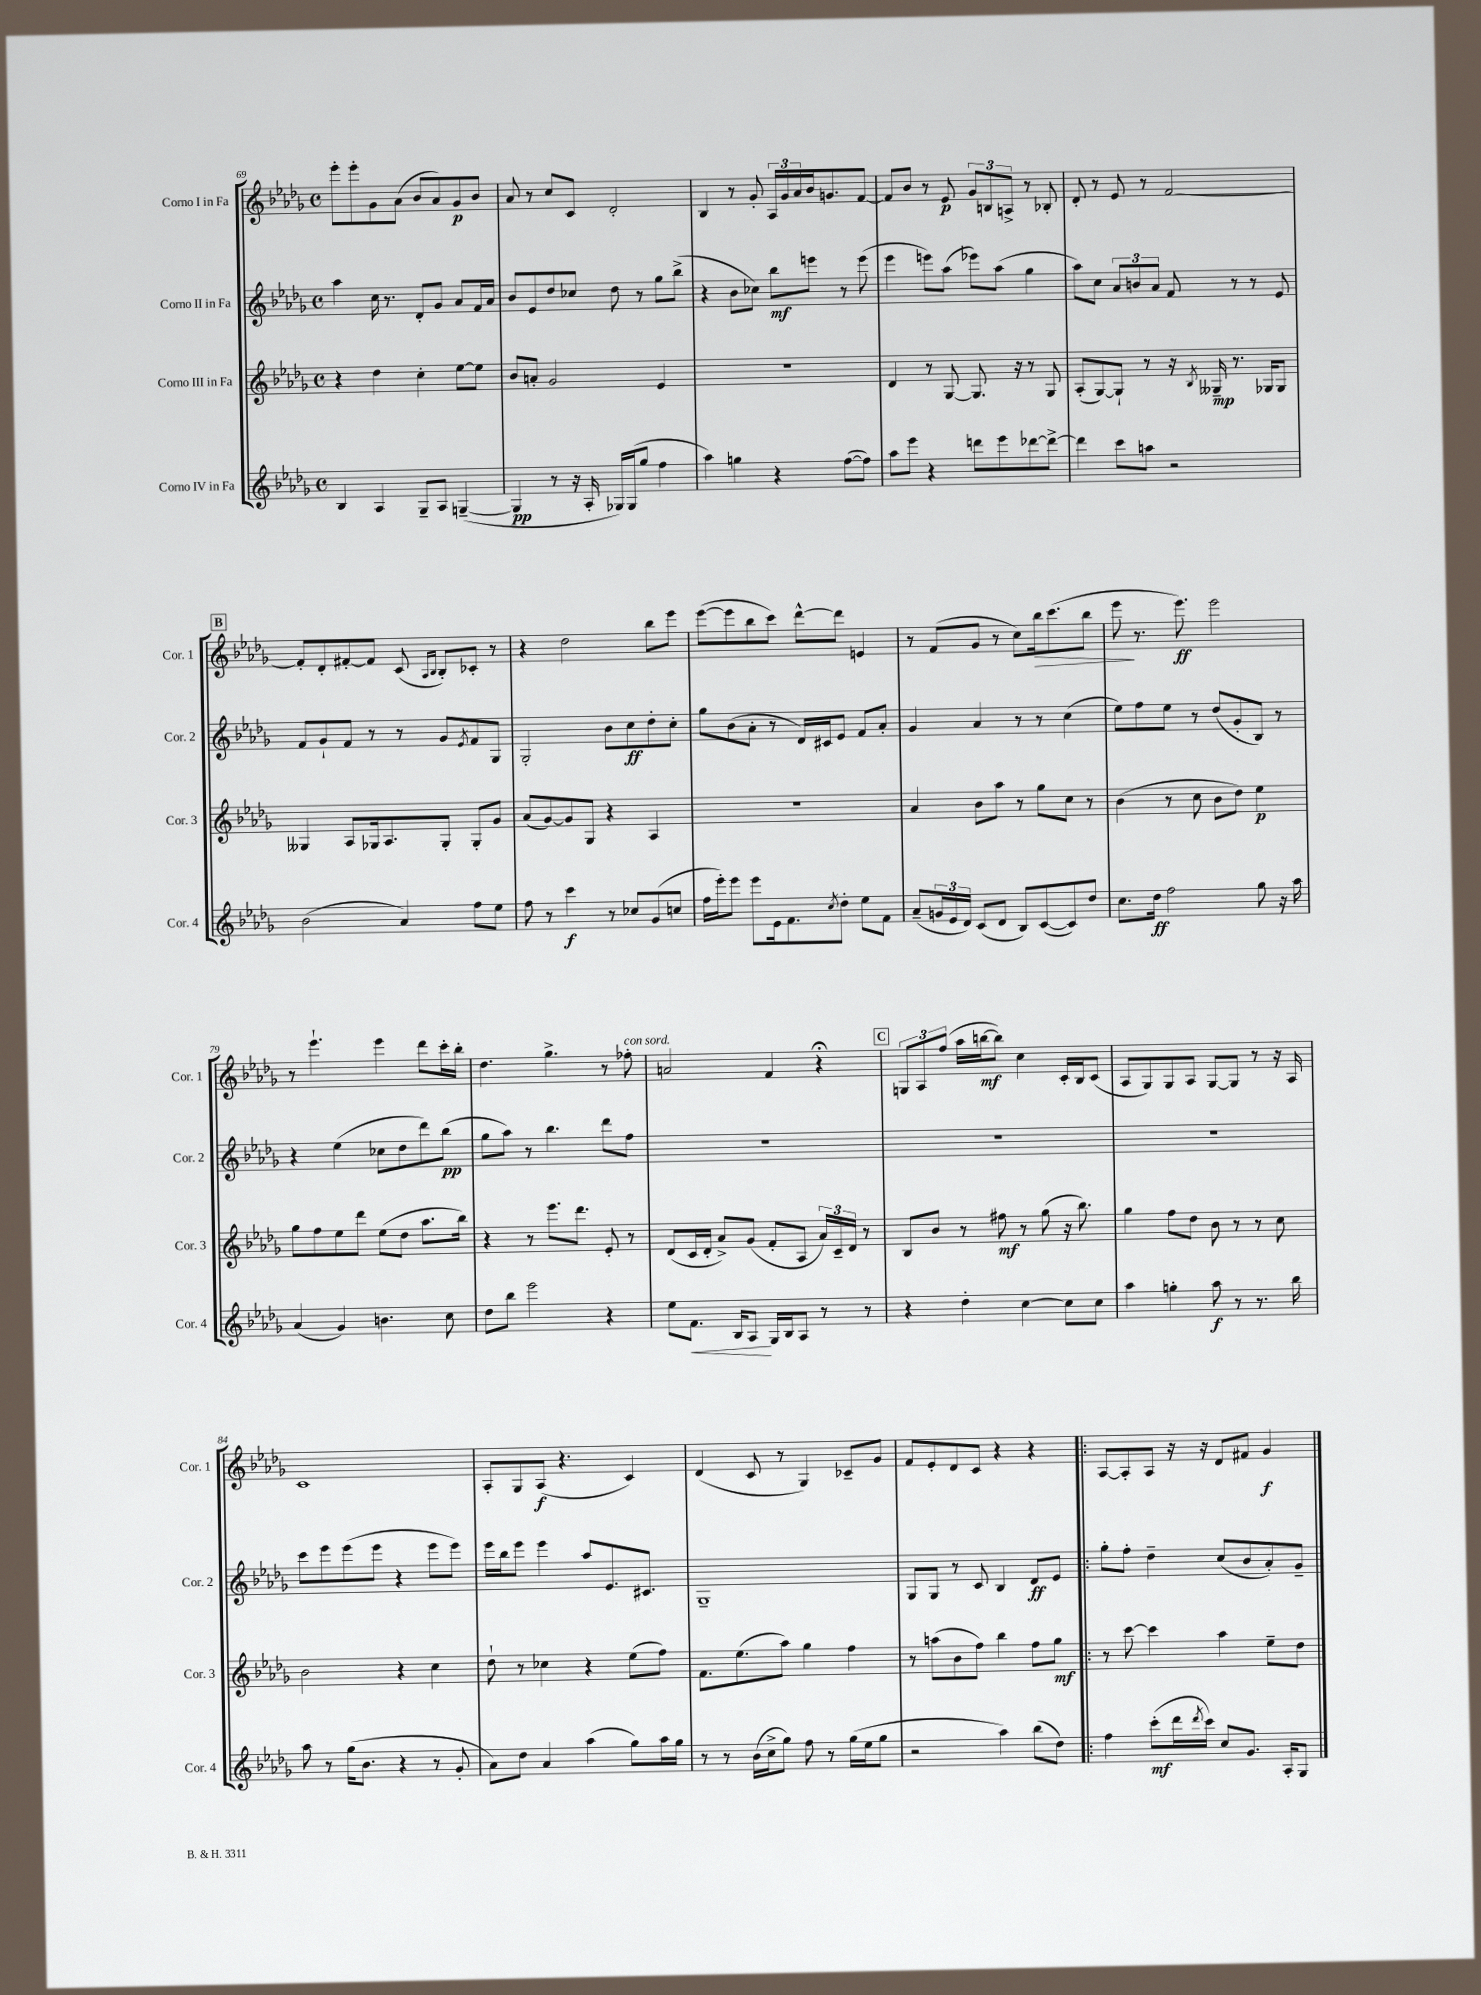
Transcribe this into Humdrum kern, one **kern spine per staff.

**kern	**dynam	**kern	**dynam	**kern	**dynam	**kern	**dynam
*part4	*part4	*part3	*part3	*part2	*part2	*part1	*part1
*staff4	*staff4	*staff3	*staff3	*staff2	*staff2	*staff1	*staff1
*I"Corno IV in Fa	*	*I"Corno III in Fa	*	*I"Corno II in Fa	*	*I"Corno I in Fa	*
*I'Cor. 4	*	*I'Cor. 3	*	*I'Cor. 2	*	*I'Cor. 1	*
*clefG2	*	*clefG2	*	*clefG2	*	*clefG2	*
*k[b-e-a-d-g-]	*	*k[b-e-a-d-g-]	*	*k[b-e-a-d-g-]	*	*k[b-e-a-d-g-]	*
*M4/4	*	*M4/4	*	*M4/4	*	*M4/4	*
*met(c)	*	*met(c)	*	*met(c)	*	*met(c)	*
=69	=69	=69	=69	=69	=69	=69	=69
4B-/	.	4r	.	4aa-\	.	8eee-'\L	.
.	.	.	.	.	.	8eee-'\	.
4A-/	.	4dd-\	.	16cc\	.	8g-\	.
.	.	.	.	8.r	.	.	.
.	.	.	.	.	.	(8a-\J	.
8G-~/L	.	4cc'\	.	8d-'/L	.	8b-/L	.
8A-/J	.	.	.	8g-/J	.	8a-/)	.
([4Gn~/	.	[8ee-\L	.	8a-/L	.	8g-/	p
.	.	8ee-\J]	.	16f/L	.	8b-/J	.
.	.	.	.	16a-/JJ	.	.	.
=70	=70	=70	=70	=70	=70	=70	=70
4G/]	pp	8b-/L	.	8b-/L	.	8a-/	.
.	.	8an'/J	.	8e-/	.	8r	.
8r	.	2g-/	.	8dd-/	.	8cc/L	.
16r	.	.	.	8cc-X/J	.	8c/J	.
16A-'/	.	.	.	.	.	.	.
16G-X/LL)	.	.	.	8dd-\	.	2d-'/	.
(16G-/J	.	.	.	.	.	.	.
8gg-/J	.	.	.	8r	.	.	.
4ff\	.	4e-/	.	8gg-\L	.	.	.
.	.	.	.	(8bb-^\J	.	.	.
=71	=71	=71	=71	=71	=71	=71	=71
4aa-\)	.	1r	.	4r	.	4B-/	.
4ggn\	.	.	.	8b-\L	.	8r	.
.	.	.	.	8cc-X\J)	.	8g-'/	.
4r	.	.	.	8bb-\L	mf	24A-/LL	.
.	.	.	.	.	.	24g-/	.
.	.	.	.	.	.	24a-/	.
.	.	.	.	8eeen\J	.	16b-/J	.
.	.	.	.	.	.	8.gn/	.
([8ff\L	.	.	.	8r	.	.	.
8ff\J])	.	.	.	(8eee\	.	[8f/J	.
=72	=72	=72	=72	=72	=72	=72	=72
8aa-\L	.	4d-/	.	4eee-\	.	8f/L]	.
8eee-\J	.	.	.	.	.	8b-/J	.
4r	.	8r	.	8eeen\L)	.	8r	.
.	.	[8G-/	.	(8aa-\J	.	8e-/	p
8dddn\L	.	8.G-/]	.	8eee-X\L)	.	12g-/L	.
.	.	.	.	.	.	12Bn/	.
8eee-\	.	.	.	(8aa-\J	.	.	.
.	.	.	.	.	.	12An^/J	.
.	.	16r	.	.	.	.	.
[8ddd-X\	.	8r	.	4gg-\	.	8r	.
8ddd-^\J_	.	8G-/	.	.	.	8B-X'/	.
=73	=73	=73	=73	=73	=73	=73	=73
4ddd-\]	.	(8A-'/L	.	8aa-\L)	.	8d-'/	.
.	.	[8G-/)	.	8cc\J	.	8r	.
8ccc\L	.	8G-`/J]	.	12a-/L	.	8e-/	.
.	.	.	.	12bn/	.	.	.
8aan\J	.	8r	.	.	.	8r	.
.	.	.	.	12a-/J	.	.	.
2r	.	16r	.	8f/	.	[2f/	.
.	.	8qB-/	.	.	.	.	.
.	.	16G--X~/	mp	.	.	.	.
.	.	8.r	.	8r	.	.	.
.	.	.	.	8r	.	.	.
.	.	16G-X/KL	.	.	.	.	.
.	.	8G-/J	.	8e-/	.	.	.
!!LO:LB:g=z
!!LO:REH:place=s1:t=B
=74	=74	=74	=74	=74	=74	=74	=74
(2b-\	.	4G--X/	.	8f/L	.	8f'/L]	.
.	.	.	.	8g-`/	.	8d-'/	.
.	.	8A-/L	.	8f/J	.	[8f#X'/	.
.	.	16G-X/k	.	8r	.	8f#/J]	.
.	.	8.A-/	.	.	.	.	.
4a-/)	.	.	.	8r	.	(8c/	.
.	.	.	.	.	.	16qqA-/LL	.
.	.	.	.	.	.	16qqB-/JJ	.
.	.	8G-'/J	.	8g-/L	.	8B-'/L)	.
.	.	.	.	8qe-/	.	.	.
8ff\L	.	8G-'/L	.	8f/	.	8c-X'/J	.
8ee-\J	.	8g-/J	.	8G-/J	.	8r	.
=75	=75	=75	=75	=75	=75	=75	=75
8ff\	.	(8a-/L	.	2G-'/	.	4r	.
8r	.	[8g-/)	.	.	.	.	.
4ccc\	f	8g-/]	.	.	.	2dd-\	.
.	.	8G-/J	.	.	.	.	.
8r	.	4r	.	8b-\L	.	.	.
8cc-X/L	.	.	.	8cc\	ff	.	.
(8g-/	.	4A-/	.	8dd-'\	.	8bb-\L	.
8ccn/J	.	.	.	8cc'\J	.	8eee-\J	.
=76	=76	=76	=76	=76	=76	=76	=76
16ff\LL	.	1r	.	8gg-\L	.	([8eee-\L	.
16eee-'\J)	.	.	.	.	.	.	.
8eee-\J	.	.	.	(8b-\	.	8eee-\]	.
8eee-\L	.	.	.	8a-'\J	.	8bb-\	.
16e-\k	.	.	.	8r	.	8ccc\J)	.
8.f\	.	.	.	.	.	.	.
.	.	.	.	16d-/LL)	.	[8ddd-^^\L	.
.	.	.	.	16c#X/J	.	.	.
8qcc/	.	.	.	.	.	.	.
8dd-'\J	.	.	.	8e-/J	.	8ddd-\J]	.
8ee-\L	.	.	.	8f/L	.	4en/	.
8f\J	.	.	.	8a-'/J	.	.	.
=77	=77	=77	=77	=77	=77	=77	=77
(8a-~/L	.	4a-/	.	4g-/	.	8r	.
24gn/L	.	.	.	.	.	(8f/L	.
24e-/	.	.	.	.	.	.	.
24d-/JJ)	.	.	.	.	.	.	.
(8c/L	.	8b-\L	.	4a-/	.	8g-/J	.
8d-/J	.	8aa-\J	.	.	.	8r	.
8B-/L)	.	8r	.	8r	.	8cc\L)	.
!	!	!	!	!	!	!	!LO:HP:b
([8c/	.	8gg-\L	.	8r	.	16bb-\k	>
.	.	.	.	.	.	(8.ccc\	.
8c/])	.	8cc\J	.	(4cc\	.	.	.
8dd-/J	.	8r	.	.	.	8bb-\J	.
=78	=78	=78	=78	=78	=78	=78	=78
8.cc\L	.	(4b-\	.	8ee-\L)	.	8eee-\	.
.	.	.	.	8ff\	.	8.r	]
16dd-\Jk	ff	.	.	.	.	.	.
2ff\	.	8r	.	8ee-\J	.	.	.
.	.	.	.	.	.	8.eee-\)	ff
.	.	8cc\	.	8r	.	.	.
.	.	8b-\L	.	(8dd-/L	.	2eee-\	.
.	.	8dd-\J)	.	8g-'/	.	.	.
8gg-\	.	4ee-\	p	8B-/J)	.	.	.
16r	.	.	.	8r	.	.	.
16aa-\	.	.	.	.	.	.	.
!!LO:LB:g=z
=79	=79	=79	=79	=79	=79	=79	=79
(4a-/	.	8gg-\L	.	4r	.	8r	.
.	.	8ff\	.	.	.	4.eee-`\	.
4g-/)	.	8ee-\	.	(4ee-\	.	.	.
.	.	8ddd-\J	.	.	.	.	.
4.bn\	.	(8ee-\L	.	8cc-X\L	.	4eee-\	.
.	.	8dd-\J	.	8dd-\	.	.	.
.	.	8.aa-\L	.	8ddd-\)	.	8ddd-\L	.
8cc\	.	.	.	(8bb-\J	pp	16ccc'\L	.
.	.	16bb-\Jk)	.	.	.	16bb-'\JJ	.
=80	=80	=80	=80	=80	=80	=80	=80
8dd-\L	.	4r	.	8gg-\L	.	4.dd-\	.
8bb-\J	.	.	.	8aa-\J)	.	.	.
2eee-\	.	8r	.	8r	.	.	.
.	.	8.eee-\L	.	4.bb-\	.	4.gg-^\	.
.	.	8.ddd-\J	.	.	.	.	.
4r	.	8e-'/	.	8ddd-\L	.	8r	.
!	!	!	!	!	!	!LO:TX:a:i:t=con sord.	!
.	.	8r	.	8ff\J	.	8ff-X'\	.
=81	=81	=81	=81	=81	=81	=81	=81
8ee-\L	.	(8d-/L	.	1r	.	2an/	.
!	!LO:HP:b	!	!	!	!	!	!
8.f\J	<	16c/L	.	.	.	.	.
.	.	16d-'/JJ	.	.	.	.	.
.	.	8a-^/L)	.	.	.	.	.
16B-/KL	.	.	.	.	.	.	.
8A-/J	.	(8g-/J	.	.	.	.	.
16G-/LL	[	8f'/L	.	.	.	4f/	.
16B-/J	.	.	.	.	.	.	.
8A-/J	.	8A-/J	.	.	.	.	.
8r	.	24a-/LL)	.	.	.	4r;<	.
.	.	24c~/	.	.	.	.	.
.	.	24d-/JJ	.	.	.	.	.
8r	.	8r	.	.	.	.	.
!!LO:REH:place=s1:t=C
=82	=82	=82	=82	=82	=82	=82	=82
4r	.	8B-/L	.	1r	.	12Gn/L	.
.	.	.	.	.	.	12A-/	.
.	.	8b-/J	.	.	.	.	.
.	.	.	.	.	.	(12ff/J	.
4dd-'\	.	8r	.	.	.	16aa-\LL	.
.	.	.	.	.	.	[16bbn\J	mf
.	.	8ff#X\	mf	.	.	8bb\J])	.
[4cc\	.	8r	.	.	.	4cc\	.
.	.	(8gg-\	.	.	.	.	.
8cc\L]	.	16r	.	.	.	16c'/LL	.
.	.	8.bb-\)	.	.	.	16B-/J	.
8cc\J	.	.	.	.	.	(8c/J	.
=83	=83	=83	=83	=83	=83	=83	=83
4aa-\	.	4gg-\	.	1r	.	8A-/L	.
.	.	.	.	.	.	8G-/)	.
4ggn'\	.	8ff\L	.	.	.	8G-/	.
.	.	8dd-\J	.	.	.	8A-/J	.
8aa-\	f	8b-\	.	.	.	[8G-/L	.
8r	.	8r	.	.	.	8G-/J]	.
8.r	.	8r	.	.	.	8r	.
.	.	8cc\	.	.	.	16r	.
16bb-\	.	.	.	.	.	16A-/	.
!!LO:LB:g=z
=84	=84	=84	=84	=84	=84	=84	=84
8aa-\	.	2b-\	.	8ccc\L	.	1c	.
8r	.	.	.	8eee-\	.	.	.
(16gg-\KL	.	.	.	(8eee-\	.	.	.
8.b-\J	.	.	.	.	.	.	.
.	.	.	.	8eee-\J	.	.	.
4r	.	4r	.	4r	.	.	.
8r	.	4cc\	.	8eee-\L	.	.	.
8g-'/	.	.	.	8eee-\J)	.	.	.
=85	=85	=85	=85	=85	=85	=85	=85
8a-\L)	.	8dd-`\	.	16eee-\LL	.	8A-'/L	.
.	.	.	.	16bb-\J	.	.	.
8dd-\J	.	8r	.	8eee-\J	.	8G-/	.
4a-/	.	4cc-X\	.	4eee-\	.	(8A-/J	f
.	.	.	.	.	.	4.r	.
(4aa-\	.	4r	.	8aa-/L	.	.	.
.	.	.	.	8.e-/	.	.	.
8gg-\L)	.	(8ee-\L	.	.	.	4c/)	.
.	.	.	.	8.c#X/J	.	.	.
16aa-\L	.	8ff\J)	.	.	.	.	.
16gg-\JJ	.	.	.	.	.	.	.
=86	=86	=86	=86	=86	=86	=86	=86
8r	.	8.f\L	.	1G-~	.	(4d-/	.
8r	.	.	.	.	.	.	.
.	.	(8.ee-\	.	.	.	.	.
(16b-\LL	.	.	.	.	.	8c/	.
16cc^\J	.	.	.	.	.	.	.
8gg-\J)	.	8aa-\J)	.	.	.	8r	.
8ff\	.	4gg-\	.	.	.	4G-/)	.
8r	.	.	.	.	.	.	.
(16gg-\LL	.	4ff\	.	.	.	8c-X~/L	.
16ee-\J	.	.	.	.	.	.	.
8gg-\J	.	.	.	.	.	8g-/J	.
=87	=87	=87	=87	=87	=87	=87	=87
2r	.	8r	.	8G-/L	.	8f/L	.
.	.	(8aan\L	.	8G-/J	.	8e-'/	.
.	.	8b-\	.	8r	.	8d-/	.
.	.	8ff\J)	.	8c/	.	8c/J	.
4aa-\)	.	4bb-\	.	4B-/	.	4r	.
(8bb-\L	.	8ff\L	.	8d-/L	ff	4r	.
8dd-\J)	.	8gg-\J	mf	8e-/J	.	.	.
=88!|:	=88!|:	=88!|:	=88!|:	=88!|:	=88!|:	=88!|:	=88!|:
4ff\	.	8r	.	8gg-'\L	.	[8A-/L	.
.	.	[8ccc\	.	8ff'\J	.	8A-'/]	.
(8ccc'\L	mf	4ccc\]	.	4dd-~\	.	8A-/J	.
16ddd-\L	.	.	.	.	.	16r	.
8qddd-/	.	.	.	.	.	.	.
16ccc\JJ)	.	.	.	.	.	16r	.
8cc/L	.	4aa-\	.	(8cc/L	.	8d-/L	.
8.g-/J	.	.	.	8b-/	.	8f#X/J	.
.	.	8ee-~\L	.	8a-'/)	.	4g-/	f
16A-'/KL	.	.	.	.	.	.	.
8G-/J	.	8dd-\J	.	8g-~/J	.	.	.
==	==	==	==	==	==	==	==
*-	*-	*-	*-	*-	*-	*-	*-
